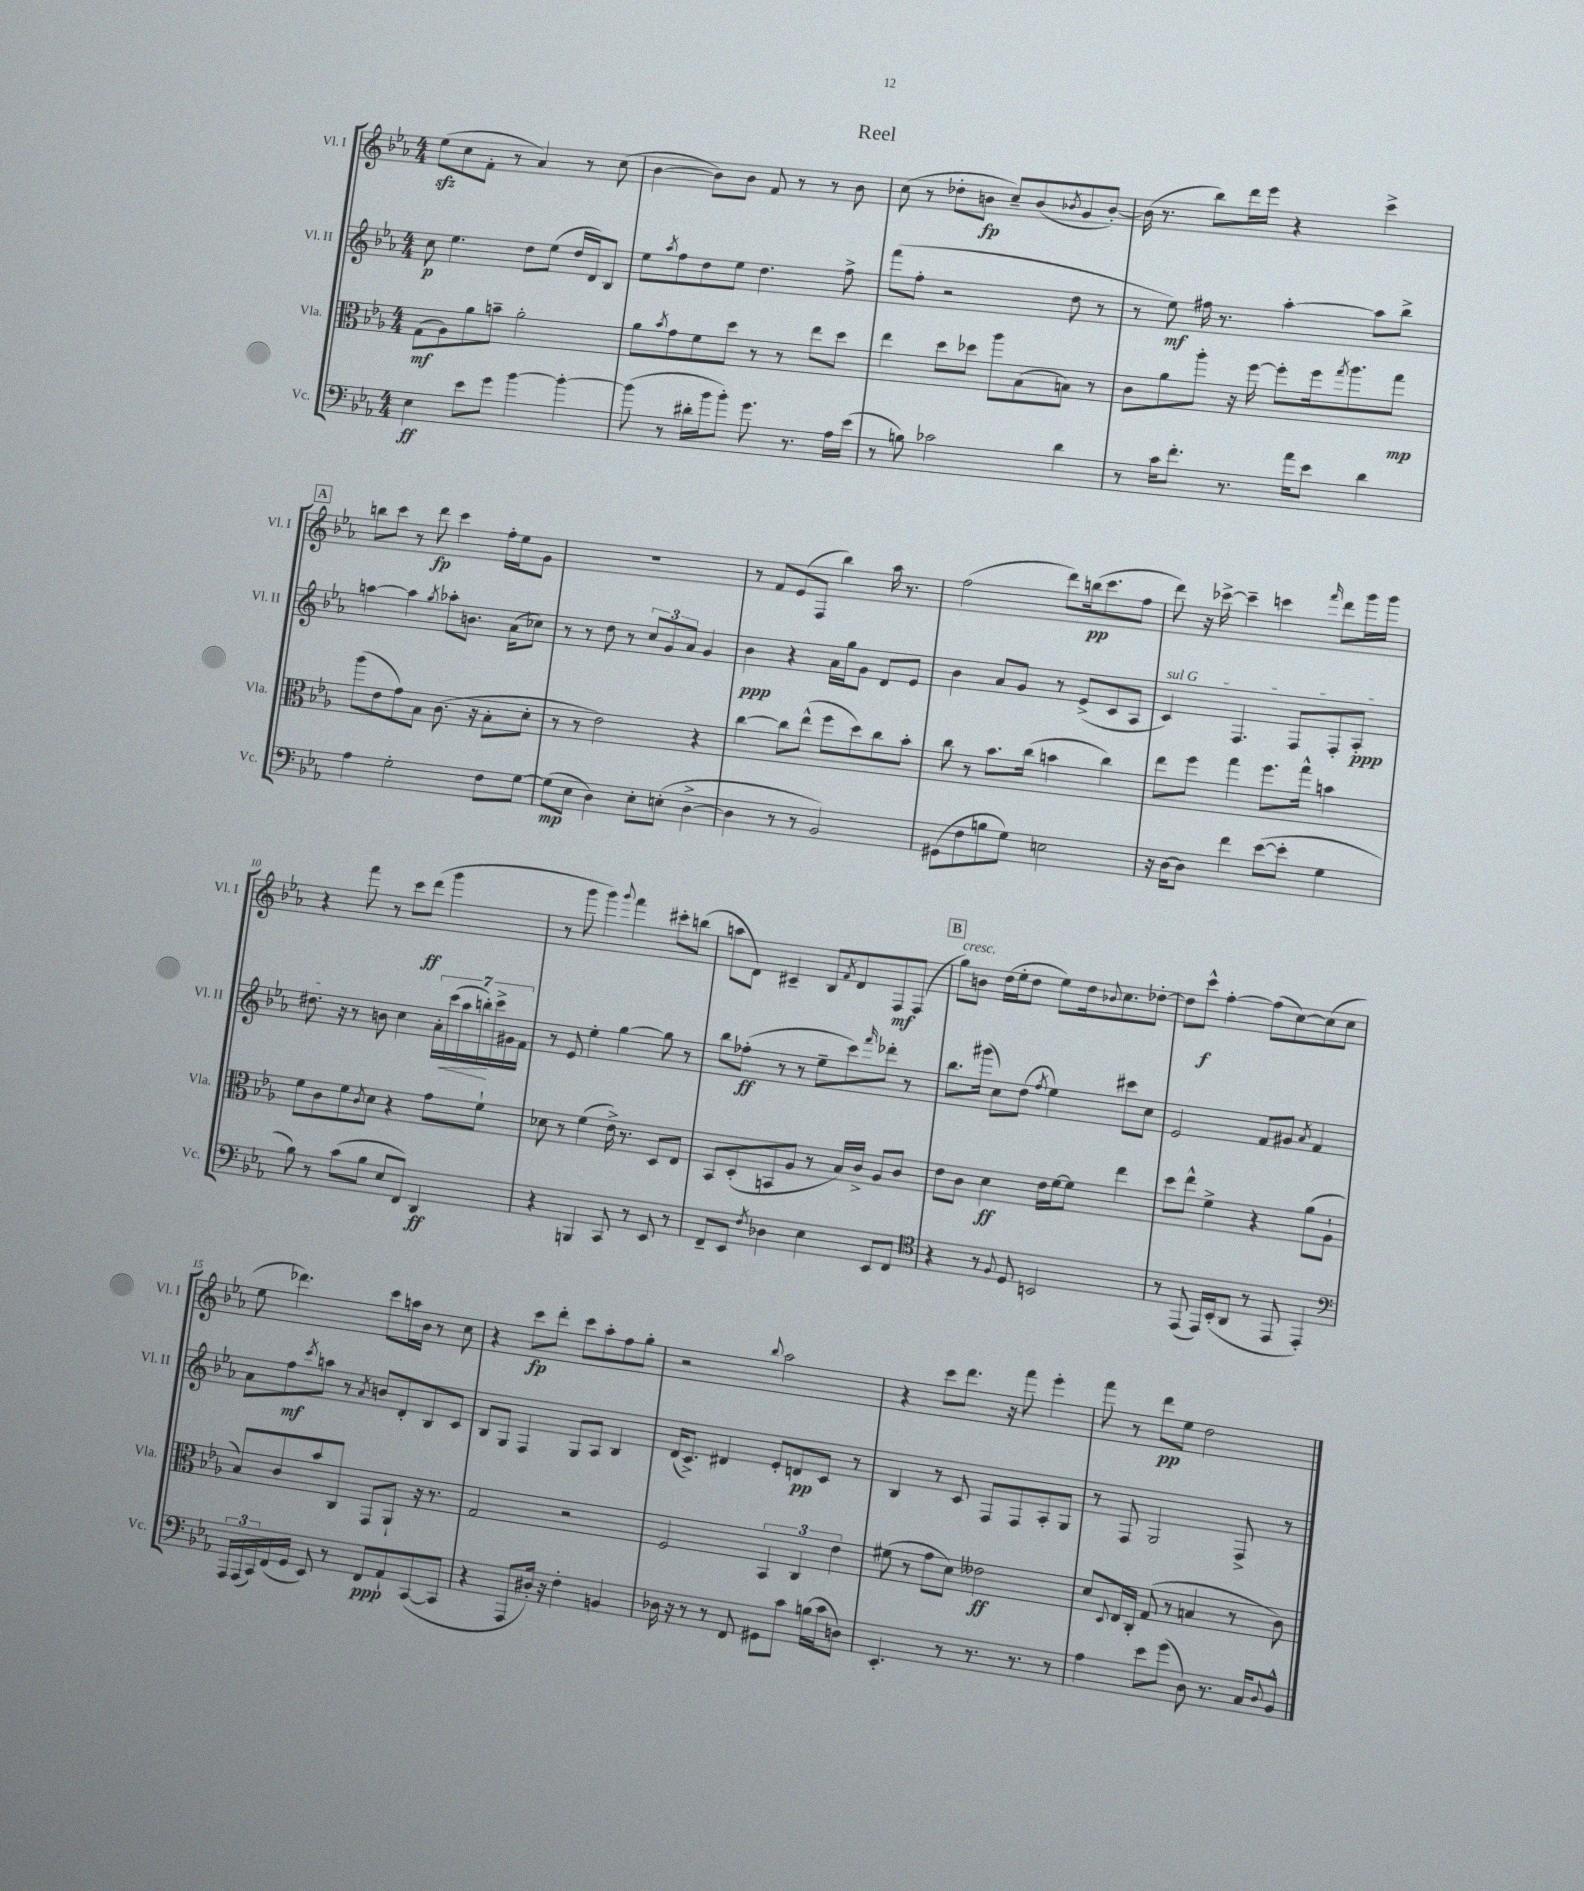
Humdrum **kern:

**kern	**kern	**kern	**kern
*staff4	*staff3	*staff2	*staff1
*clefF4	*clefC3	*clefG2	*clefG2
*k[b-e-a-]	*k[b-e-a-]	*k[b-e-a-]	*k[b-e-a-]
*M4/4	*M4/4	*M4/4	*M4/4
4E-\	(8G\L	8cc\	(8ee-\L
.	8A-\)	4.ee-\	8cc\
8e-\L	8a-\	.	8f'\J
8g\J	8b~\J	.	8r
[4b-\	2a-'\	8dd\L	4a-/)
.	.	(8ee-\J	.
4b-'\_	.	16dd/LL	8r
.	.	16d/J)	.
.	.	8B-/J	(8cc\
=	=	=	=
(8b-\]	8a-\L	8ee-\L	[4b-\
.	8qb-/	8qaa-/	.
8r	8g\	8ff\	.
16d#'\LL	8f\	8dd\	8b-\]L)
16b-\J	.	.	.
8b-'\J)	8dd\J	8ee-\J	8b-\J
8.g\	8r	4.dd\	8f/
.	8r	.	8r
8.r	.	.	.
.	8ee-\L	.	8r
16A-\LL	8dd\J	8ff^\	8b-\
(16e-\JJ	.	.	.
=	=	=	=
8r	4ee-\	(8fff\L	(8cc\
8B\)	.	8ff'\J	8r
2c-\	8dd\L	2r	8dd-'\L
.	8dd-\J	.	8b\J
.	8aa-\L	.	8cc~/L)
.	(8B-\	.	(8b/
.	.	.	8qb-/
4d\	8B\J)	8dd\	8g/
.	8r	8r	[8b-'/J)
=	=	=	=
8r	8c\L	8r	(16b-\]
.	.	.	8.r
16c\LK	8a-\	8ee-\)	.
8.f'\J	.	.	.
.	8aa-'\J	16ff#\	8bb-\L)
.	.	8.r	.
8.r	16r	.	16ddd\L
.	[16ff\	.	16eee-\JJ
.	8ff'\]L	[4aa-'\	4r
16a-\LK	.	.	.
8e-\J	16ff\k	.	.
.	8qgg/	.	.
.	8.aa-\	.	.
4d\	.	8aa-\]L	4ccc^\
.	8gg\J	8bb-^\J	.
=	=	=	=
4A-\	(8aa-\L	[4aa\	8bb\L
.	8e-\	.	8ccc\J
2G'\	8g\)	4aa\]	8r
.	8B-\J	.	8ddd\
.	.	8qgg/	.
.	(8.c\	8aa-'\L	4ccc\
.	.	8.b\J	.
.	16r	.	.
8F\L	8B-'\L	.	16ff'\LL
.	.	(16a-\LK	16ee-\J
[8G\J	8d'\J	8cc-\J)	8g\J
=	=	=	=
(8G\]L	8r	8r	1r
8E-\J	8r	8r	.
4D\)	2e-\)	8dd\	.
.	.	8r	.
8E-'\L	.	12cc/L	.
.	.	12g/	.
(8E'\J	.	.	.
.	.	12a-/J	.
[4D^\	4r	4g/	.
=	=	=	=
4D\]	[4cc\	4b-\	8r
.	.	.	8f/L
8r	8cc\]L	4r	(8e-/
8r	(8ee-^^\J	.	8F/J
2BB-/)	8ff\L	16a-\LL	4bb-\)
.	.	16gg\J	.
.	8dd\)	8g\J	.
.	8cc\	8d/L	16aa-\
.	.	.	8.r
.	8b-'\J	8e-/J	.
=	=	=	=
(8GG#\L	8cc\	4b-\	(2ff\
8F\	8r	.	.
8B\	8.b-\L	8a-/L	.
8G\J)	.	8g/J	.
.	(16cc\Jk	.	.
2E\	4b\	8r	8ddd\L)
.	.	(8e-^/L	(16bb\k
.	.	.	8.ccc\
.	4cc\)	8c/	.
.	.	8A-/J	8ff\J
=	=	=	=
16r	8ee-\L	4c/)	8ddd\)
[16D\LK	.	.	.
8D\]J	8ff\J	.	16r
.	.	.	[16ccc-^\
4f\	4gg\	4.F/	4ccc-~\]
([8e-\L	8.ff\L	.	4ccc\
8e-'\]J	.	8F/L	.
.	16gg^^\Jk	.	.
.	.	.	16qqfff/
4G\	4b\	8F'/	8ddd\L
.	.	8A-'/J	16ggg\L
.	.	.	16ggg\JJ
=	=	=	=
8B-\)	8f\L	8.dd#\	4r
8r	8c\	.	.
.	.	16r	.
(8c\L	8f\	8r	8fff\
.	8qc/	.	.
8B-\J	8d\J	8b\	8r
8E-/L	4r	4cc\	8ccc\L
8FF/J)	.	.	(8ddd\J
4DD/	8g\L	28a-'\LL	4ggg\
.	.	(28ccc\	.
.	.	28aa-\	.
.	.	28bb'\)	.
.	8f`\J	.	.
.	.	28ccc^\	.
.	.	28g#\	.
.	.	28f\JJ	.
=	=	=	=
4r	8d-\	8r	8r
.	8r	8e-/	8ggg\
4BBB/	(4f\	4ee-'\	4ggg\)
.	.	.	8qqggg/
8CC/	16e-^\)	[4gg\	4fff\
.	8.r	.	.
8r	.	.	.
8EE-/	8D/L	8gg\]	8ccc#'\L
8r	8E-/J	8r	(8bb\J
=	=	=	=
8FF~/L	8BB-/L	8bb-\L	8aa\L
8EE-/J	(8D'/	(8ff-'\J	8d\J)
8qF/	.	.	.
4D-\	8BB/	8r	4c#~/
.	8A-/J	8r	.
4E-\	8r	8ee-~\L	8B-/L
.	.	.	8qf/
.	16B-/LL)	8ccc\)	8d/
.	16c^/JJ	.	.
.	.	16qqfff/	.
8EE-/L	8A-/L	8ddd-'\J	8F/
8FF/J	8c/J	8r	(8F/J
=	=	=	=
*clefC4	*	*	*
4r	8e-\L	8.bb-\L	8gg\L)
.	8c\J	.	8b\J
.	.	(16ggg#\Jk	.
8r	4d\	8cc\L)	(16dd\LL
.	.	.	16ee-'\J
8qqF/	.	.	.
8D/	.	(8dd\J	8dd\J
.	.	8qff/	.
2BB/	16e-\LL	4ee-\)	8ee-\L)
.	[16f\J	.	.
.	8f\]J	.	16dd\k
.	.	.	8qqb-/
.	.	.	8.cc\
.	4ee-\	8ccc#\L	.
.	.	8cc\J	[8dd-'\J
=	=	=	=
8r	8dd\L	2e-/	8dd-\]L
(8EE-/	8ee-^^\J	.	8ccc^^\J
16EE-/LL)	4f^\	.	[4ff'\
(16BB-'/J	.	.	.
8AA-/J	.	.	.
8r	4r	8f/L	(8ff\]L
8EE-/	.	8g#/J	[8cc\)
.	.	8qa-/	.
4EE-'/)	(8a-\L	4f/	(8cc\]
.	8A-`\J	.	8cc\J
=	=	=	=
*clefF4	*	*	*
24AAA-/LL	8B-/L)	8a-\L	8ee-\
(24AAA-/	.	.	.
24CC/)	.	.	.
(16FF/	8c/	8ff\	4.ddd-\)
16GG/JJ	.	.	.
.	.	8qccc/	.
8EE-/)	8b-/	8aa\J	.
8r	8C/J	8r	.
.	.	8qa-/	.
8FF/L	8GG/L	8b/L	8ccc\L
8AA-`/	8AA-`/J	8d'/	16aa\L
.	.	.	16b-\JJ
([8CC/	16r	8B-/	8r
.	8.r	.	.
8CC/]J	.	8c/J	8cc\
=	=	=	=
4r	2G/	8B-/L	4r
.	.	8G/J	.
8AAA-/L	.	4F/	8ccc\L
16D#'/Jk)	.	.	8ddd'\J
16r	.	.	.
4F'\	2r	8G/L	8ccc\L
.	.	8A-/J	8aa-'\
4BB/	.	4B-/	8ff\
.	.	.	8gg'\J
=	=	=	=
16D-\	2F/	(16d/LK	2r
16r	.	8.c^/J)	.
8r	.	.	.
8r	.	4d#/	.
8FF/	.	.	.
.	.	.	8qqbb-/
8GG#\L	6BB-/	8e-'/L	2aa-\
8c\J	.	8d/	.
.	6C/	.	.
(16B\LL	.	8c/J	.
16c\J	.	.	.
.	6e-\	.	.
8D\J)	.	8r	.
=	=	=	=
4.EE-'/	(8f#\	4B-/	4r
.	8r	.	.
.	8g\L	8r	8ccc\L
8r	8d\J)	8c/	8.ddd\J
8.r	2e--\	8F/L	.
.	.	.	16r
.	.	8F/	8fff\
8.r	.	.	.
.	.	8A-'/	4eee-'\
8r	.	8G/J	.
=	=	=	=
4A-\	8d/L	8r	8fff\
.	8qqD/	.	.
.	16E-/L	8F/	8r
.	16C'/JJ	.	.
8e-\L	(8G/	2G/	8ddd\L
(8g\J	8r	.	8ee-\J
8D\)	4B/	.	2dd\
8.r	.	.	.
.	8r	8F^/	.
16C/LK	.	.	.
8qqD/	.	.	.
8BB-^^/J	8c\)	8r	.
==	==	==	==
*-	*-	*-	*-
